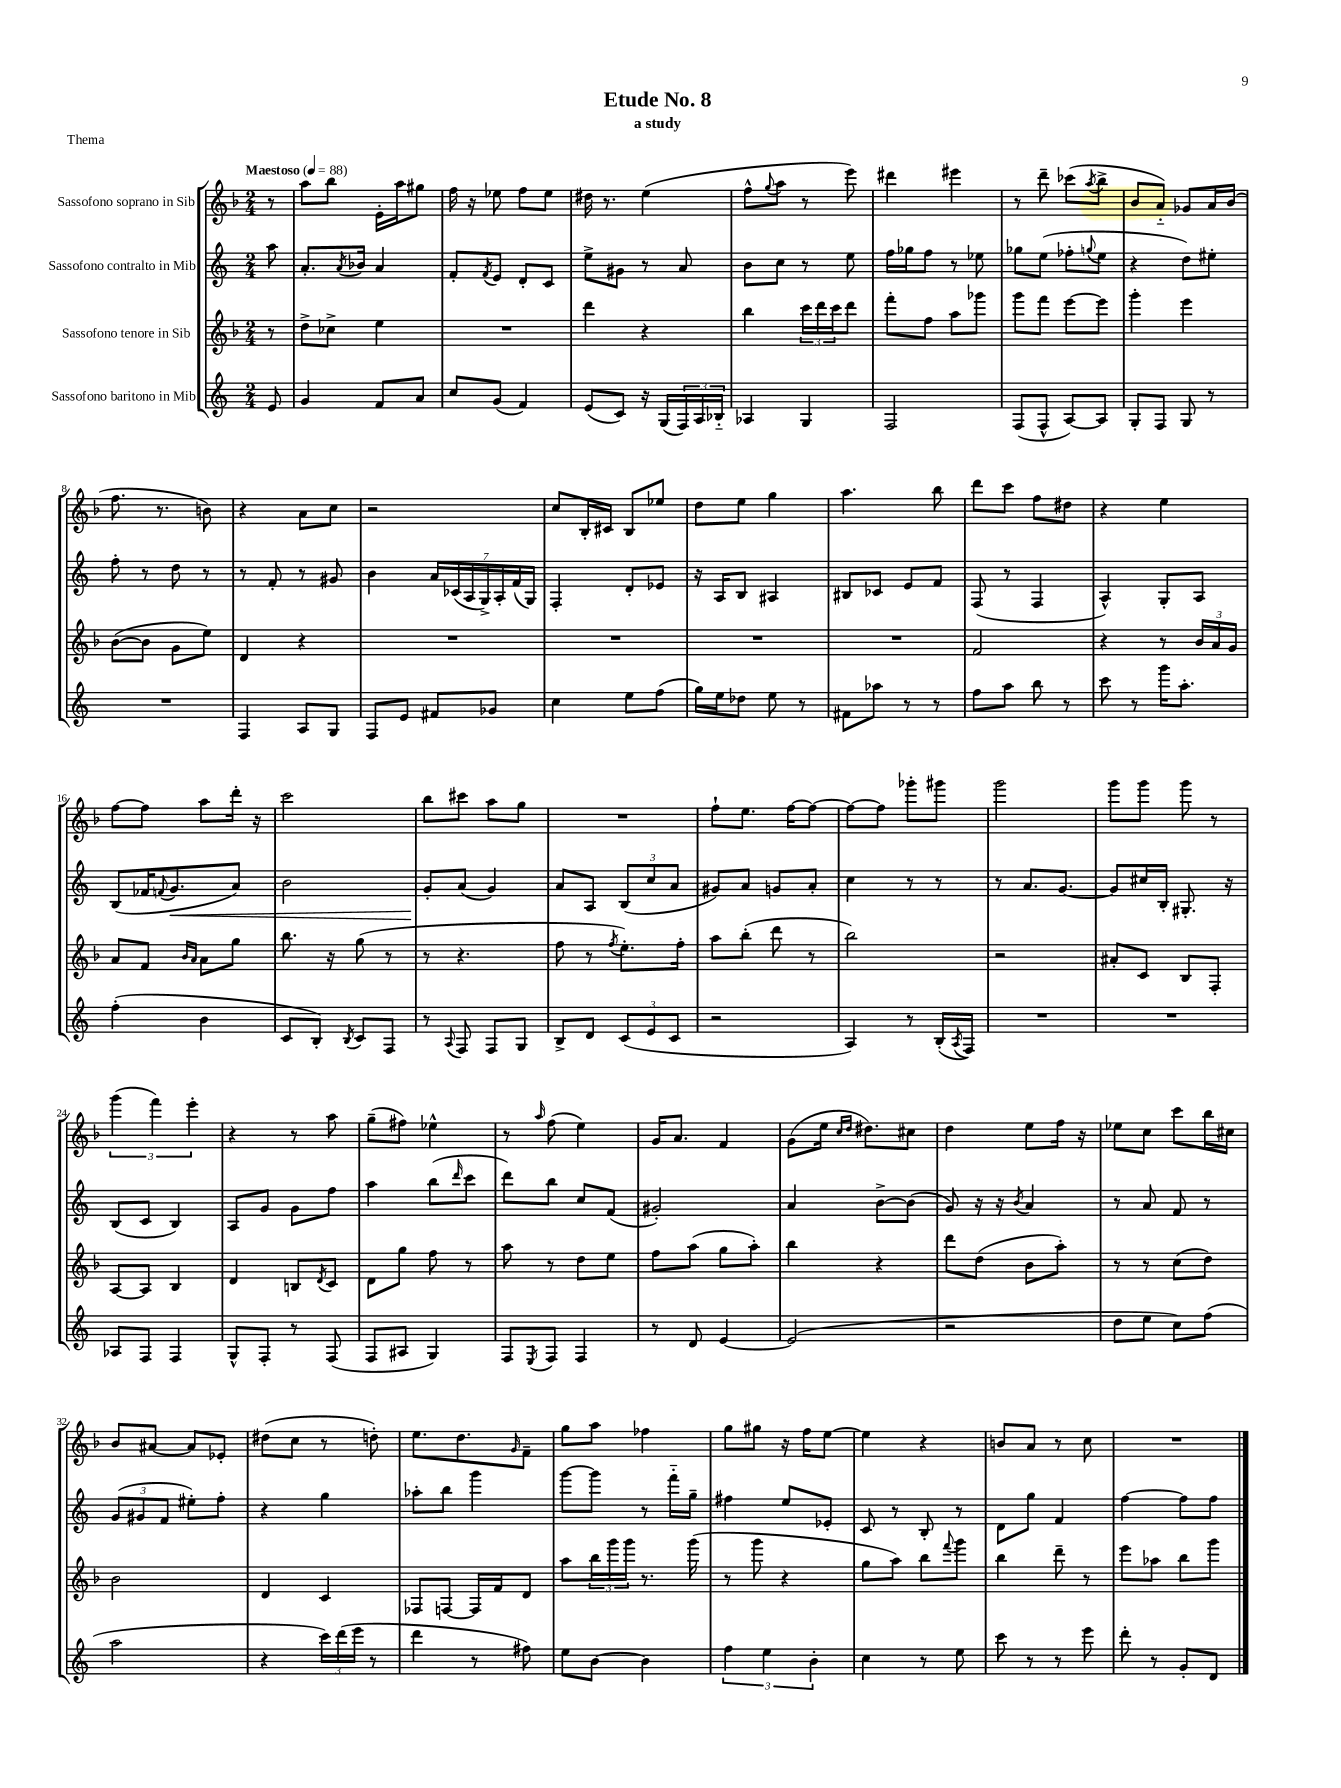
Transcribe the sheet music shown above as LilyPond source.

\header { title = "Etude No. 8" subtitle = "a study" piece = "Thema" }
<<
\new StaffGroup <<
\new Staff = "s0" \with { instrumentName = "Sassofono soprano in Sib" } {
    \clef treble \key f \major \numericTimeSignature \time 2/4 \partial 8 \tempo "Maestoso" 4 = 88
    r8 |
    a''8 bes''8 e'16-. a''16 gis''8 |
    f''16 r16 ees''8 f''8 ees''8 |
    dis''16 r8. e''4( |
    f''8-^ \appoggiatura { g''8 } a''8 r8 e'''8) |
    dis'''4 eis'''4 |
    r8 d'''8-- ces'''8( \acciaccatura { a''8 } bes''8-> |
    bes'8 a'8-_) ges'8 a'16 bes'16( |
    f''8. r8. b'8) |
    r4 a'8 c''8 |
    r2 |
    c''8 bes16-. cis'16 bes8 ees''8 |
    d''8 e''8 g''4 |
    a''4. bes''8 |
    d'''8 c'''8 f''8 dis''8 |
    r4 e''4 |
    f''8~ f''8 a''8 d'''16-. r16 |
    c'''2 |
    bes''8 cis'''8 a''8 g''8 |
    R2 |
    f''8-! e''8. f''16~ f''8~ |
    f''8~ f''8 ges'''8-. gis'''8 |
    g'''2 |
    g'''8 g'''8 g'''8 r8 |
    \tuplet 3/2 { g'''4( f'''4) e'''4-. } |
    r4 r8 a''8 |
    g''8--( fis''8) ees''4-^ |
    r8 \grace { a''16 } f''8( e''4) |
    g'16 a'8. f'4 |
    g'8( e''16 \grace { c''16 d''16 } dis''8.) cis''8 |
    d''4 e''8 f''16 r16 |
    ees''8 c''8 c'''8 bes''16 cis''16 |
    bes'8 ais'8~ ais'8 ees'8-. |
    dis''8( c''8 r8 d''8-.) |
    e''8. d''8. \grace { g'16 } f'8-- |
    g''8 a''8 fes''4 |
    g''8 gis''8 r16 f''16 e''8~ |
    e''4 r4 |
    b'8 a'8 r8 c''8 |
    R2 \bar "|." |
}
\new Staff = "s1" \with { instrumentName = "Sassofono contralto in Mib" } {
    \clef treble \key c \major \numericTimeSignature \time 2/4 \partial 8
    a''8 |
    a'8.-. \acciaccatura { a'8 } bes'16 a'4 |
    f'8-. \acciaccatura { f'8 } e'8 d'8-. c'8 |
    e''8-> gis'8 r8 a'8 |
    b'8 c''8 r8 e''8 |
    f''16 ges''16 f''8 r8 ees''8 |
    ges''8 e''8( fes''8-. \appoggiatura { g''8 } e''8 |
    r4 d''8) eis''8-. |
    f''8-. r8 d''8 r8 |
    r8 f'8-. r8 gis'8 |
    b'4 \tuplet 7/4 { a'16 ces'16( a16 g16->) a16-. f'16( g16) } |
    f4-. d'8-. ees'8 |
    r16 a16 b8 ais4 |
    bis8 ces'8 e'8 f'8 |
    f8( r8 f4 |
    a4-^) g8-. a8 |
    b8( fes'16 \appoggiatura { f'8 } g'8.\< a'8) |
    b'2 |
    g'8-.\! a'8( g'4) |
    a'8 a8 \tuplet 3/2 { b8( c''8 a'8 } |
    gis'8) a'8 g'8 a'8-. |
    c''4 r8 r8 |
    r8 a'8. g'8.~ |
    g'8 cis''16 b16-. gis8.-. r16 |
    b8( c'8 b4) |
    a8 g'8 g'8 f''8 |
    a''4 b''8( \grace { d'''16 } c'''8 |
    d'''8) b''8 c''8 f'8( |
    gis'2-.) |
    a'4 b'8~-> b'8( |
    g'8) r16 r16 \acciaccatura { b'8 } a'4 |
    r8 a'8 f'8 r8 |
    \tuplet 3/2 { g'8( gis'8 f'8 } eis''8-.) f''8-. |
    r4 g''4 |
    aes''8-. b''8 g'''4 |
    g'''8~ g'''8 r8 f'''16-_ g''16-- |
    fis''4 e''8 ees'8-. |
    c'8 r8 b8-. r8 |
    d'8 g''8 f'4 |
    f''4~ f''8 f''8 \bar "|." |
}
\new Staff = "s2" \with { instrumentName = "Sassofono tenore in Sib" } {
    \clef treble \key f \major \numericTimeSignature \time 2/4 \partial 8
    r8 |
    d''8-> ces''8-> e''4 |
    R2 |
    d'''4 r4 |
    bes''4 \tuplet 3/2 { c'''16 d'''16 c'''16 } d'''8 |
    f'''8-. f''8 a''8 ges'''8 |
    g'''8 f'''8 e'''8~ e'''8 |
    g'''4-. e'''4 |
    bes'8~( bes'8 g'8 e''8) |
    d'4 r4 |
    R2 |
    R2 |
    R2 |
    R2 |
    f'2 |
    r4 r8 \tuplet 3/2 { bes'16 a'16 g'16 } |
    a'8 f'8 \grace { bes'16 a'16 } a'8 g''8 |
    bes''8. r16 g''8( r8 |
    r8 r4. |
    f''8 r8 \acciaccatura { f''8 } e''8.-.) f''16-. |
    a''8 bes''8-.( d'''8 r8 |
    bes''2) |
    r2 |
    ais'8-. c'8 bes8 f8-. |
    a8~ a8 bes4 |
    d'4 b8 \acciaccatura { d'8 } c'8 |
    d'8 g''8 f''8 r8 |
    a''8 r8 d''8 e''8 |
    f''8 a''8( g''8 a''8-.) |
    bes''4 r4 |
    d'''8 d''8( bes'8 a''8-.) |
    r8 r8 c''8( d''8) |
    bes'2 |
    d'4 c'4 |
    fes8 f8~ f16 f'16 d'8 |
    a''8 \tuplet 3/2 { bes''16 g'''16 g'''16 } r8. g'''16( |
    r8 g'''8 r4 |
    g''8 a''8) bes''8 \appoggiatura { f'''8 } g'''8 |
    bes''4 d'''8-- r8 |
    e'''8 aes''8 bes''8 g'''8 \bar "|." |
}
\new Staff = "s3" \with { instrumentName = "Sassofono baritono in Mib" } {
    \clef treble \key c \major \numericTimeSignature \time 2/4 \partial 8
    e'8 |
    g'4 f'8 a'8 |
    c''8 g'8( f'4) |
    e'8( c'8) r16 g16( \tuplet 3/2 { f16) a16 bes16-_ } |
    aes4 g4 |
    f2 |
    f8( f8-^ a8~) a8 |
    g8-. f8 g8 r8 |
    R2 |
    f4 a8 g8 |
    f8 e'8 fis'8 ges'8 |
    c''4 e''8 f''8( |
    g''16) e''16 des''8 e''8 r8 |
    fis'8 aes''8 r8 r8 |
    f''8 a''8 b''8 r8 |
    c'''8 r8 g'''16 a''8.-. |
    f''4-.( b'4 |
    c'8 b8-.) \acciaccatura { b8 } c'8 f8 |
    r8 \appoggiatura { a8 } f8 f8 g8 |
    b8-> d'8 \tuplet 3/2 { c'8( e'8 c'8 } |
    r2 |
    a4) r8 b16-.( \acciaccatura { a8 } f16) |
    R2 |
    R2 |
    aes8 f8 f4 |
    g8-^ f8-. r8 f8( |
    f8 ais8 g4) |
    f8 \acciaccatura { e8 } f8 f4 |
    r8 d'8 e'4~ |
    e'2( |
    r2 |
    d''8 e''8 c''8) f''8( |
    a''2 |
    r4 \tuplet 3/2 { c'''16) d'''16( e'''16 } r8 |
    d'''4 r8 fis''8) |
    e''8 b'8~ b'4 |
    \tuplet 3/2 { f''4 e''4 b'4-. } |
    c''4 r8 e''8 |
    c'''8 r8 r8 e'''8 |
    d'''8-. r8 g'8-. d'8 \bar "|." |
}
>>
>>
